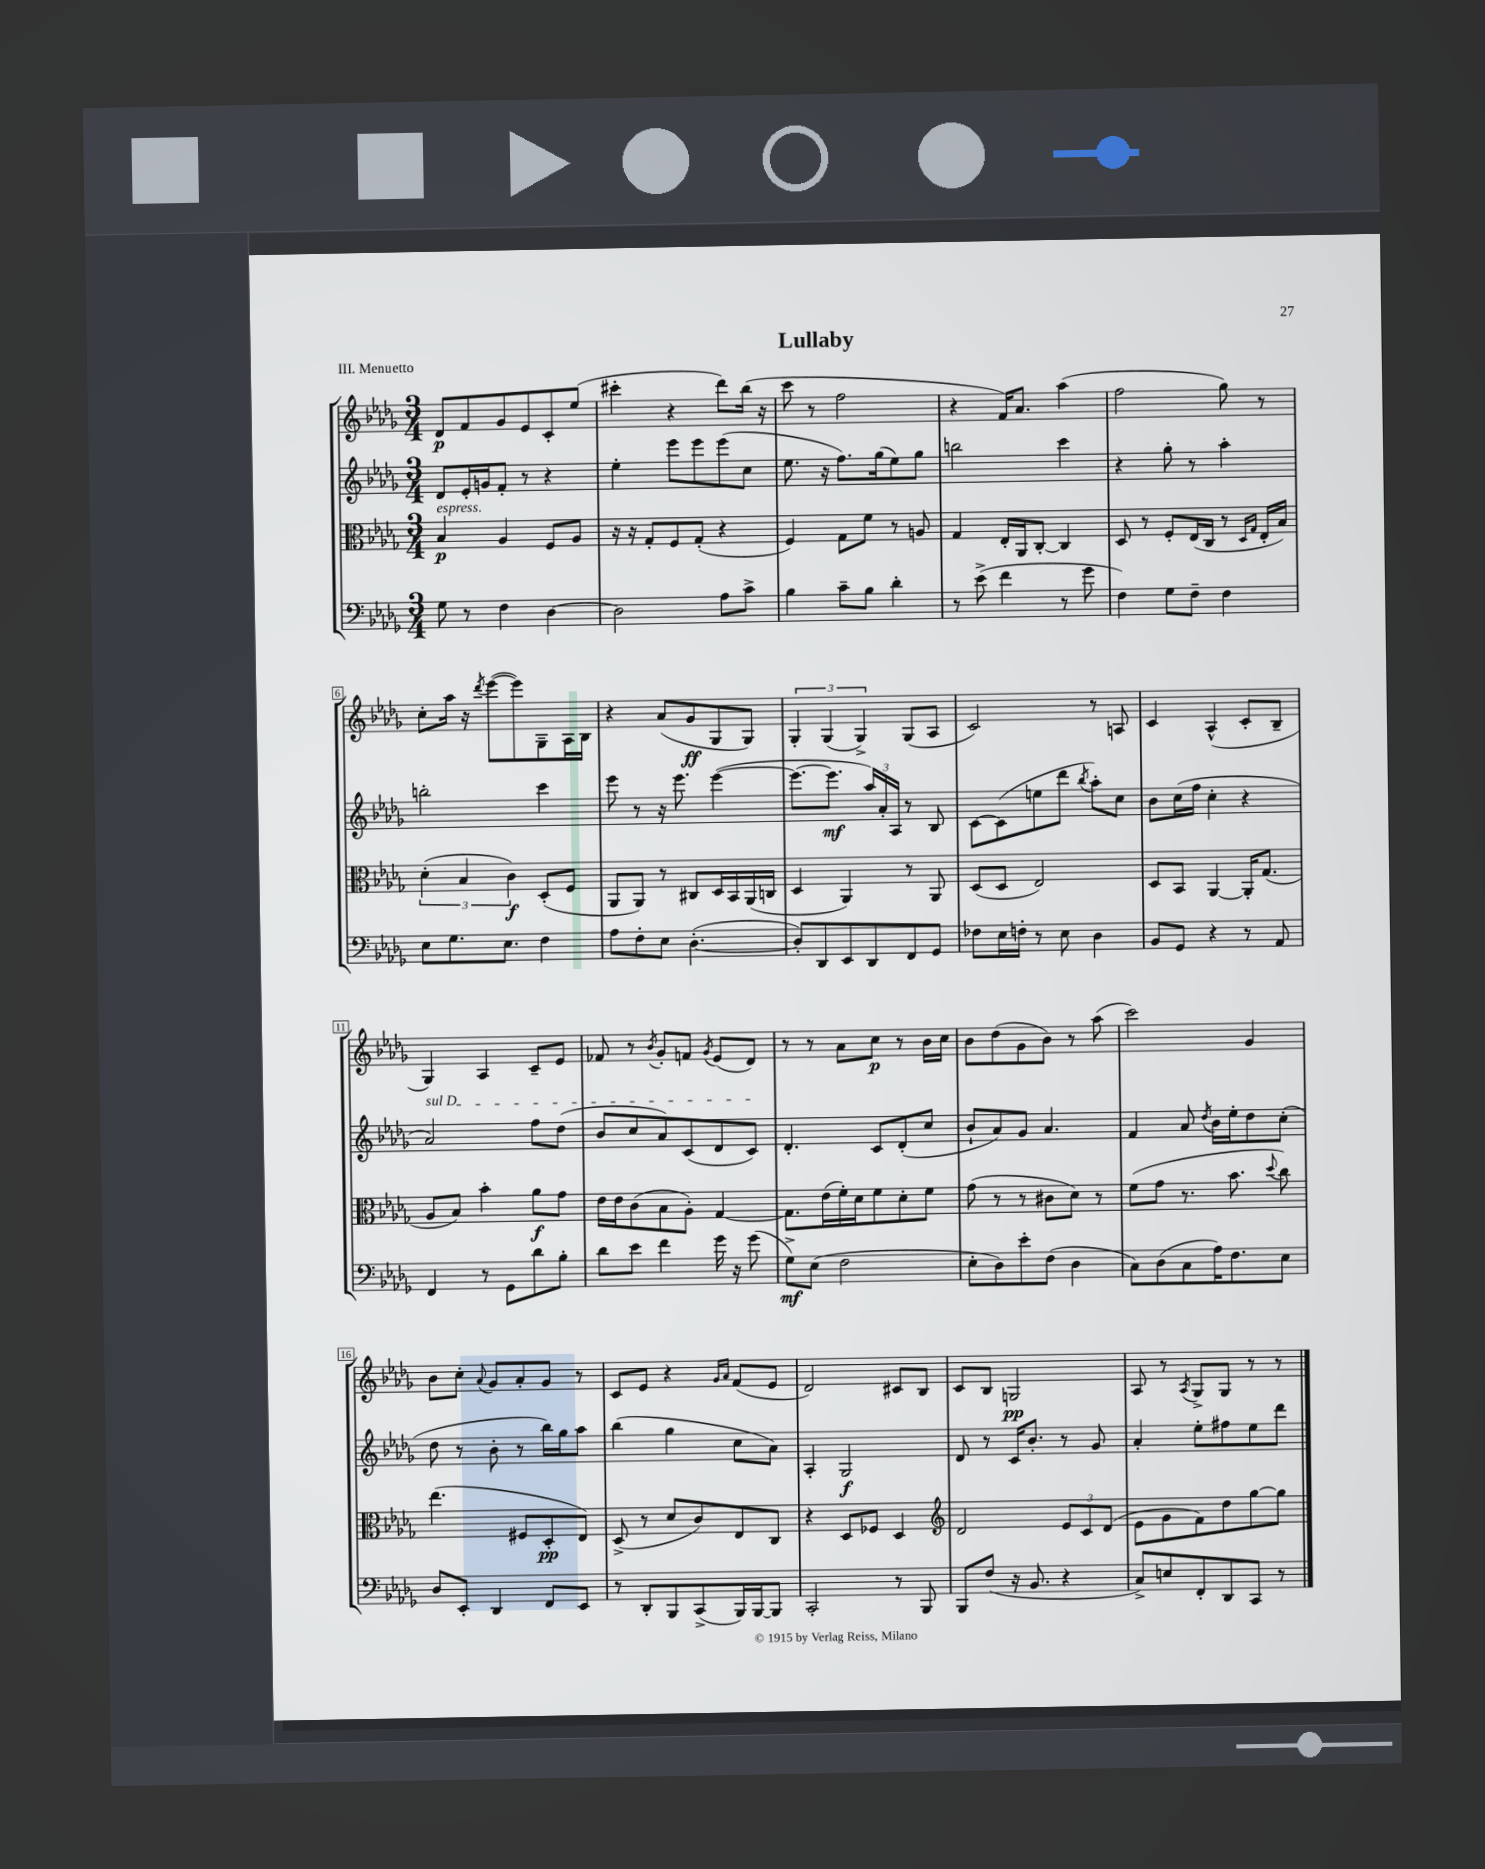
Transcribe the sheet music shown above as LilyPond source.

\header { title = "Lullaby" piece = "III. Menuetto" }
<<
\new StaffGroup <<
\new Staff = "s0" {
    \clef treble \key des \major \numericTimeSignature \time 3/4
    \autoBeamOff des'8[\p f'8 ges'8 ees'8 c'8-. ees''8]( |
    cis'''4-. r4 des'''8[) bes''16]( r16 |
    c'''8 r8 f''2 |
    r4 f'16[) aes'8.] aes''4( |
    f''2 ges''8) r8 |
    c''8[-. aes''16] r16 \acciaccatura { des'''8 } ees'''8[~( ees'''8) ges8-- aes16 bes16] |
    r4 aes'8[( ges'8\ff ges8 ges8]) |
    \tuplet 3/2 { ges4-. ges4( ges4->) } ges8[( aes8] |
    c'2) r8 a8 |
    c'4 aes4-^( c'8[-. bes8]-- |
    ges4) aes4 c'8[-- ees'8] |
    fes'8 r8 \acciaccatura { bes'8 } ges'8[-. f'8] \acciaccatura { ges'8 } ees'8[( des'8]) |
    r8 r8 aes'8[ c''8]\p r8 bes'16[ c''16] |
    bes'8[ des''8( ges'8 bes'8]) r8 aes''8( |
    c'''2) ges'4 |
    bes'8[ c''8]-. \appoggiatura { aes'8 } ges'8[ aes'8-. ges'8] r8 |
    c'8[ ees'8] r4 \grace { ges'16[ aes'16] } f'8[( ees'8] |
    des'2) cis'8[ bes8] |
    c'8[ bes8] g2\pp |
    aes8 r8 \acciaccatura { aes8 } ges8[-> ges8] r8 r8 \bar "|." |
}
\new Staff = "s1" {
    \clef treble \key des \major \numericTimeSignature \time 3/4
    \autoBeamOff des'8[ ees'16-. g'16 f'8]-. r8 r4 |
    ees''4-. ees'''8[ ees'''8 ees'''8( c''8] |
    ees''8. r16 f''8.[) ges''16( ees''8) ges''8] |
    b''2 c'''4 |
    r4 ges''8-. r8 aes''4-. |
    b''2-. c'''4 |
    ees'''8 r8 r16 ees'''8. ees'''4~( |
    ees'''8.[~ ees'''8.]\mf \tuplet 3/2 { aes''16[) aes'16-. aes16] } r8 bes8 |
    c'8[~ c'8( e''8 des'''8] \acciaccatura { bes''8 } aes''8[-.) c''8] |
    bes'8[ c''16( f''16] c''4-. r4 |
    \once \override TextSpanner.bound-details.left.text = \markup { \italic "sul D" } aes'2\startTextSpan) f''8[ des''8]( |
    bes'8[ c''8 aes'8) c'8( des'8 c'8]\stopTextSpan) |
    des'4.-. c'8[ des'8-.( c''8] |
    bes'8[-! aes'8) ges'8] aes'4. |
    f'4 aes'8 \acciaccatura { des''8 } bes'16[ ees''16-. des''8 c''8]-.( |
    des''8 r8 bes'8-. r8 bes''16[) ges''16 aes''8] |
    bes''4( ges''4 c''8[ aes'8]) |
    aes4-. ges2\f |
    des'8 r8 c'16[ bes'8.]-. r8 ges'8 |
    aes'4-. ees''8[-. fis''8 ees''8 des'''8] \bar "|." |
}
\new Staff = "s2" {
    \clef alto \key des \major \numericTimeSignature \time 3/4
    \autoBeamOff bes4\p^\markup { \italic "espress." } aes4 f8[ aes8] |
    r16 r16 ges8[-. f8 ges8]-.( r4 |
    f4) ges8[ f'8] r8 a8 |
    ges4 ees16[-. aes,16 c8]~-. c4 |
    des8 r8 f8[-. ees16( c16] r8 \grace { des16[ ges16] } ees16[-. bes16]) |
    \tuplet 3/2 { des'4-.( bes4 c'4\f) } des8[-.( f8] |
    aes,8[ aes,8]) r8 cis8[ des16 bes,16 aes,16( c16] |
    des4 aes,4) r8 aes,8 |
    des8[( des8] ees2) |
    des8[ bes,8] aes,4~ aes,16[-. ges8.]( |
    aes8[ bes8]) bes'4-. aes'8[\f ges'8] |
    ees'16[ ees'16 c'8( bes8 aes8]-.) ges4~ |
    ges8.[ ees'16( f'16-.) des'16 f'8 des'8-. f'8] |
    ges'8( r8 r8 cis'8[ des'8]) r8 |
    f'8[( ges'8] r8. bes'8. \appoggiatura { des''8 } c''8) |
    ees''4.( fis8[ des8-.\pp ees8]) |
    des8->( r8 des'8[ c'8) ees8 c8] |
    r4 des8[ fes8] des4 |
    \clef treble des'2 \tuplet 3/2 { ees'8[ c'8 des'8]( } |
    ees'8[ ges'8 f'8) des''8 ges''8~ ges''8] \bar "|." |
}
\new Staff = "s3" {
    \clef bass \key des \major \numericTimeSignature \time 3/4
    \autoBeamOff ges8 r8 f4 des4~ |
    des2 aes8[ c'8]-> |
    bes4 c'8[-- bes8] des'4-. |
    r8 ees'8->( f'4 r8 ges'8 |
    f4) ges8[ f8]-- f4 |
    ees8[ ges8. ees8.] f4 |
    aes8[ f8-. ees8] des4.~-.( |
    des8[-.) des,8 ees,8 des,8 f,8 ges,8] |
    fes8[ ees16 f16]-. r8 ees8 des4 |
    bes,8[ ges,8] r4 r8 aes,8 |
    f,4 r8 ges,8[ des'8 bes8]-. |
    des'8[ ees'8] f'4 ges'16 r16 ges'8( |
    ges8[->\mf) ees8]( f2 |
    ees8[-. des8) ees'8-. f8]( des4 |
    c8[) des8( c8 aes16) f8. ees8] |
    des8[ ees,8]-. des,4 f,8[ ees,8] |
    r8 des,8[-. bes,,8 c,8->( bes,,16) bes,,16~ bes,,8] |
    c,2-. r8 bes,,8 |
    bes,,8[ f8]( r16 bes,8. r4 |
    c8[->) e8 f,8-. des,8 c,8] r8 \bar "|." |
}
>>
>>
\layout { \context { \Score \override BarNumber.stencil = #(make-stencil-boxer 0.1 0.3 ly:text-interface::print) } }
